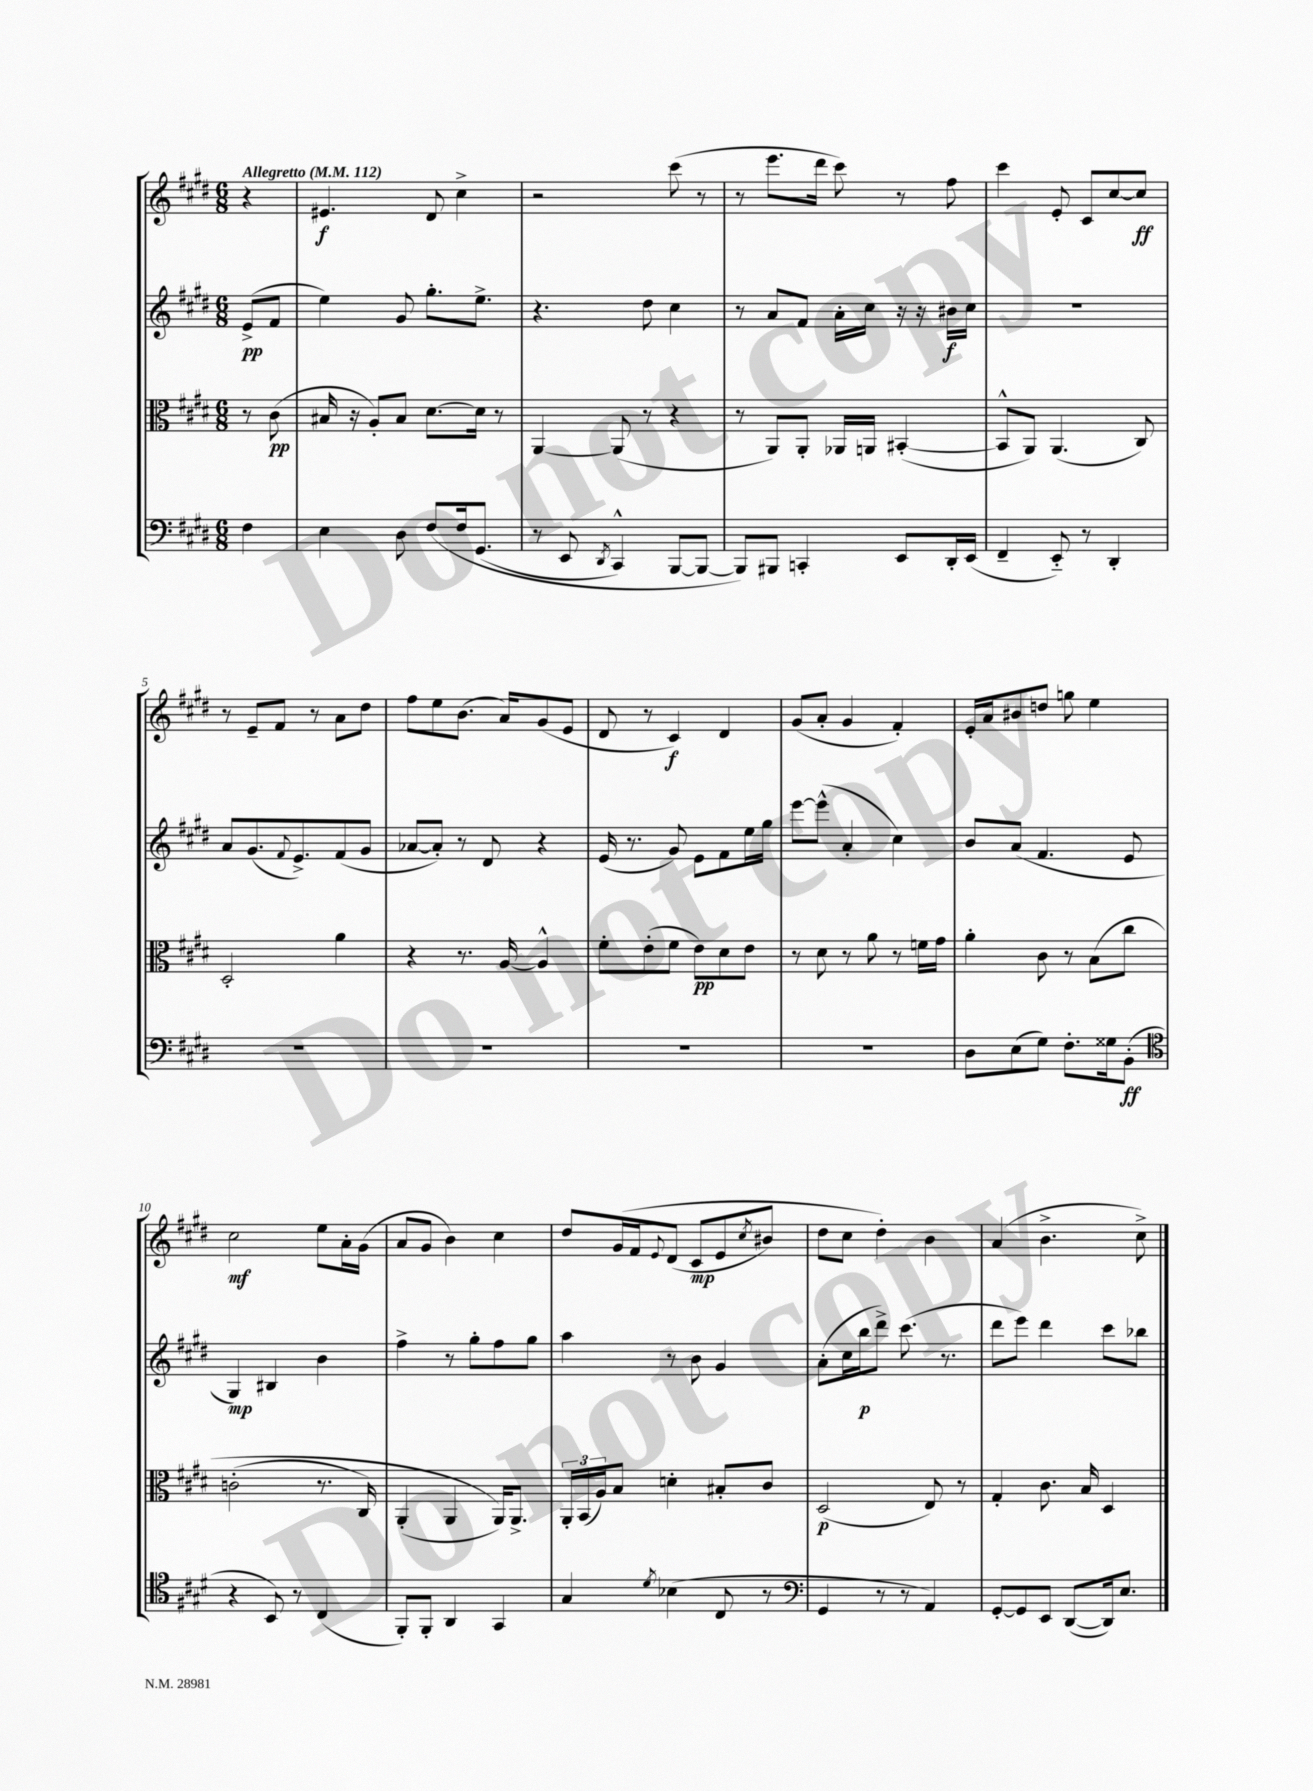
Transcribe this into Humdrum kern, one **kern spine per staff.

**kern	**kern	**kern	**kern
*staff4	*staff3	*staff2	*staff1
*clefF4	*clefC3	*clefG2	*clefG2
*k[f#c#g#d#]	*k[f#c#g#d#]	*k[f#c#g#d#]	*k[f#c#g#d#]
*M6/8	*M6/8	*M6/8	*M6/8
*MM112	*MM112	*MM112	*MM112
4F#\	8r	(8e^/L	4r
.	(8c#\	8f#/J	.
=	=	=	=
4E\	16B#/	4ee\)	4.e#/
.	16r	.	.
.	8A'/L)	.	.
8D#\	8B#/J	8g#/	.
&(8F#/L	[8.d#\L	8.gg#'\L	8d#/
16F#/k	.	.	4cc#^\
(8.GG#/J	16d#\]Jk	8.ee^\J	.
.	8r	.	.
=	=	=	=
8r	[4AA/	4.r	2r
8EE/	.	.	.
8qDD#/	.	.	.
4CC#^^/)	(8AA/]	.	.
.	8r	8dd#\	.
[8BBB/L	4r	4cc#\	(8ccc#\
8BBB/_J	.	.	8r
=	=	=	=
8BBB/]L&)	8r	8r	8r
8BBB#/J	8AA/L)	8a/L	8.eee\L
4CC'/	8AA'/J	8f#/J	.
.	.	.	16ddd#\Jk
.	16AA-/LL	16a'\LL	8ccc#\)
.	16AA/JJ	16cc#\JJ	.
8EE/L	([4BB#'/	16r	8r
.	.	16r	.
16DD#'/L	.	16b#\LL	8ff#\
(16EE/JJ	.	16cc#\JJ	.
=	=	=	=
4FF#~/	8BB#^^/]L	2.r	4ccc#\
.	8AA/J)	.	.
8EE'~/)	(4.AA/	.	8e'/
8r	.	.	8c#/L
4DD#'/	.	.	[8cc#/
.	8C#/)	.	8cc#/]J
=	=	=	=
2.r	2D#'/	8a/L	8r
.	.	(8.g#/	8e~/L
.	.	.	8f#/J
.	.	8qqf#/	.
.	.	8.e^/)	.
.	.	.	8r
.	4a\	(8f#/	8a\L
.	.	8g#/J	8dd#\J
=	=	=	=
2.r	4r	[8a-/L	8ff#\L
.	.	8a-'/]J)	8ee\
.	8.r	8r	(8.b\J
.	.	8d#/	.
.	[16A/	.	16a/LK)
.	4A^^/]	4r	(8g#/
.	.	.	8e/J
=	=	=	=
2.r	8f#'\L	(16e/	8d#/
.	.	8.r	.
.	(8e'\	.	8r
.	8f#\J	8g#/)	4c#/)
.	8e\L)	8e\L	.
.	8d#\	8f#\	4d#/
.	8e\J	16ee\L	.
.	.	16gg#\JJ	.
=	=	=	=
2.r	8r	[8eee\L	(8g#/L
.	8d#\	(8eee^^\]J	8a'/J
.	8r	4a'/	4g#/
.	8a\	.	.
.	8r	4cc#\)	4f#'/)
.	16f\LL	.	.
.	16g#\JJ	.	.
=	=	=	=
8D#\L	4a'\	8b/L	16e'/LL
.	.	.	16a/J
(8E\	.	(8a/J	8b#/
8G#\J)	8c#\	4.f#/	8dd/J
8.F#'\L	8r	.	8gg\
.	&(8B\L	.	4ee\
16G##\k	.	.	.
(8BB'\J	8cc#\J	8e/	.
=	=	=	=
*clefC4	*	*	*
4r	(2c'\	4G#/)	2cc#\
8BB/)	.	4B#/	.
8r	.	.	.
(4C#/	8.r	4b\	8ee\L
.	.	.	16a'\L
.	16C#/)	.	(16g#\JJ
=	=	=	=
8FF#'/L)	(4AA'/	4ff#^\	8a/L
8FF#'/J	.	.	8g#/J
4AA/	4AA/	8r	4b\)
.	.	8gg#'\L	.
4GG#/	16AA/LK)&)	8ff#\	4cc#\
.	8.AA^/J	.	.
.	.	8gg#\J	.
=	=	=	=
4G#/	24AA'/LL	4aa\	8dd#/L
.	(24BB/	.	.
.	24A/J)	.	.
.	8B/J	.	&(16g#/L
.	.	.	16f#/J
8qd#/	.	.	8qqe/
(4B-\	4d'\	8r	(8d#/J
.	.	8b\	8c#/L
8C#/	8B#'/L	4g#/	8e/
.	.	.	8qcc#/
8r	8c#/J	.	8b#/J)
=	=	=	=
*clefF4	*	*	*
4GG#/	(2D#/	(8a'\L	8dd#\L
.	.	16cc#\L	8cc#\J
.	.	16bb\J	.
8r	.	8ddd#^\J)	4dd#'\&)
8r	.	(8.ccc#\	.
4AA/)	8E/)	.	4b\
.	.	8.r	.
.	8r	.	.
=	=	=	=
[8GG#'/L	4G#'/	8ddd#\L	(4a/
8GG#/]	.	8eee\J)	.
8EE/J	8.c#\	4ddd#\	4.b^\
([8DD#/L	.	.	.
.	16B/	.	.
16DD#/]k)	4D#/	8ccc#\L	.
8.E/J	.	.	.
.	.	8bb-\J	8cc#^\)
==	==	==	==
*-	*-	*-	*-
